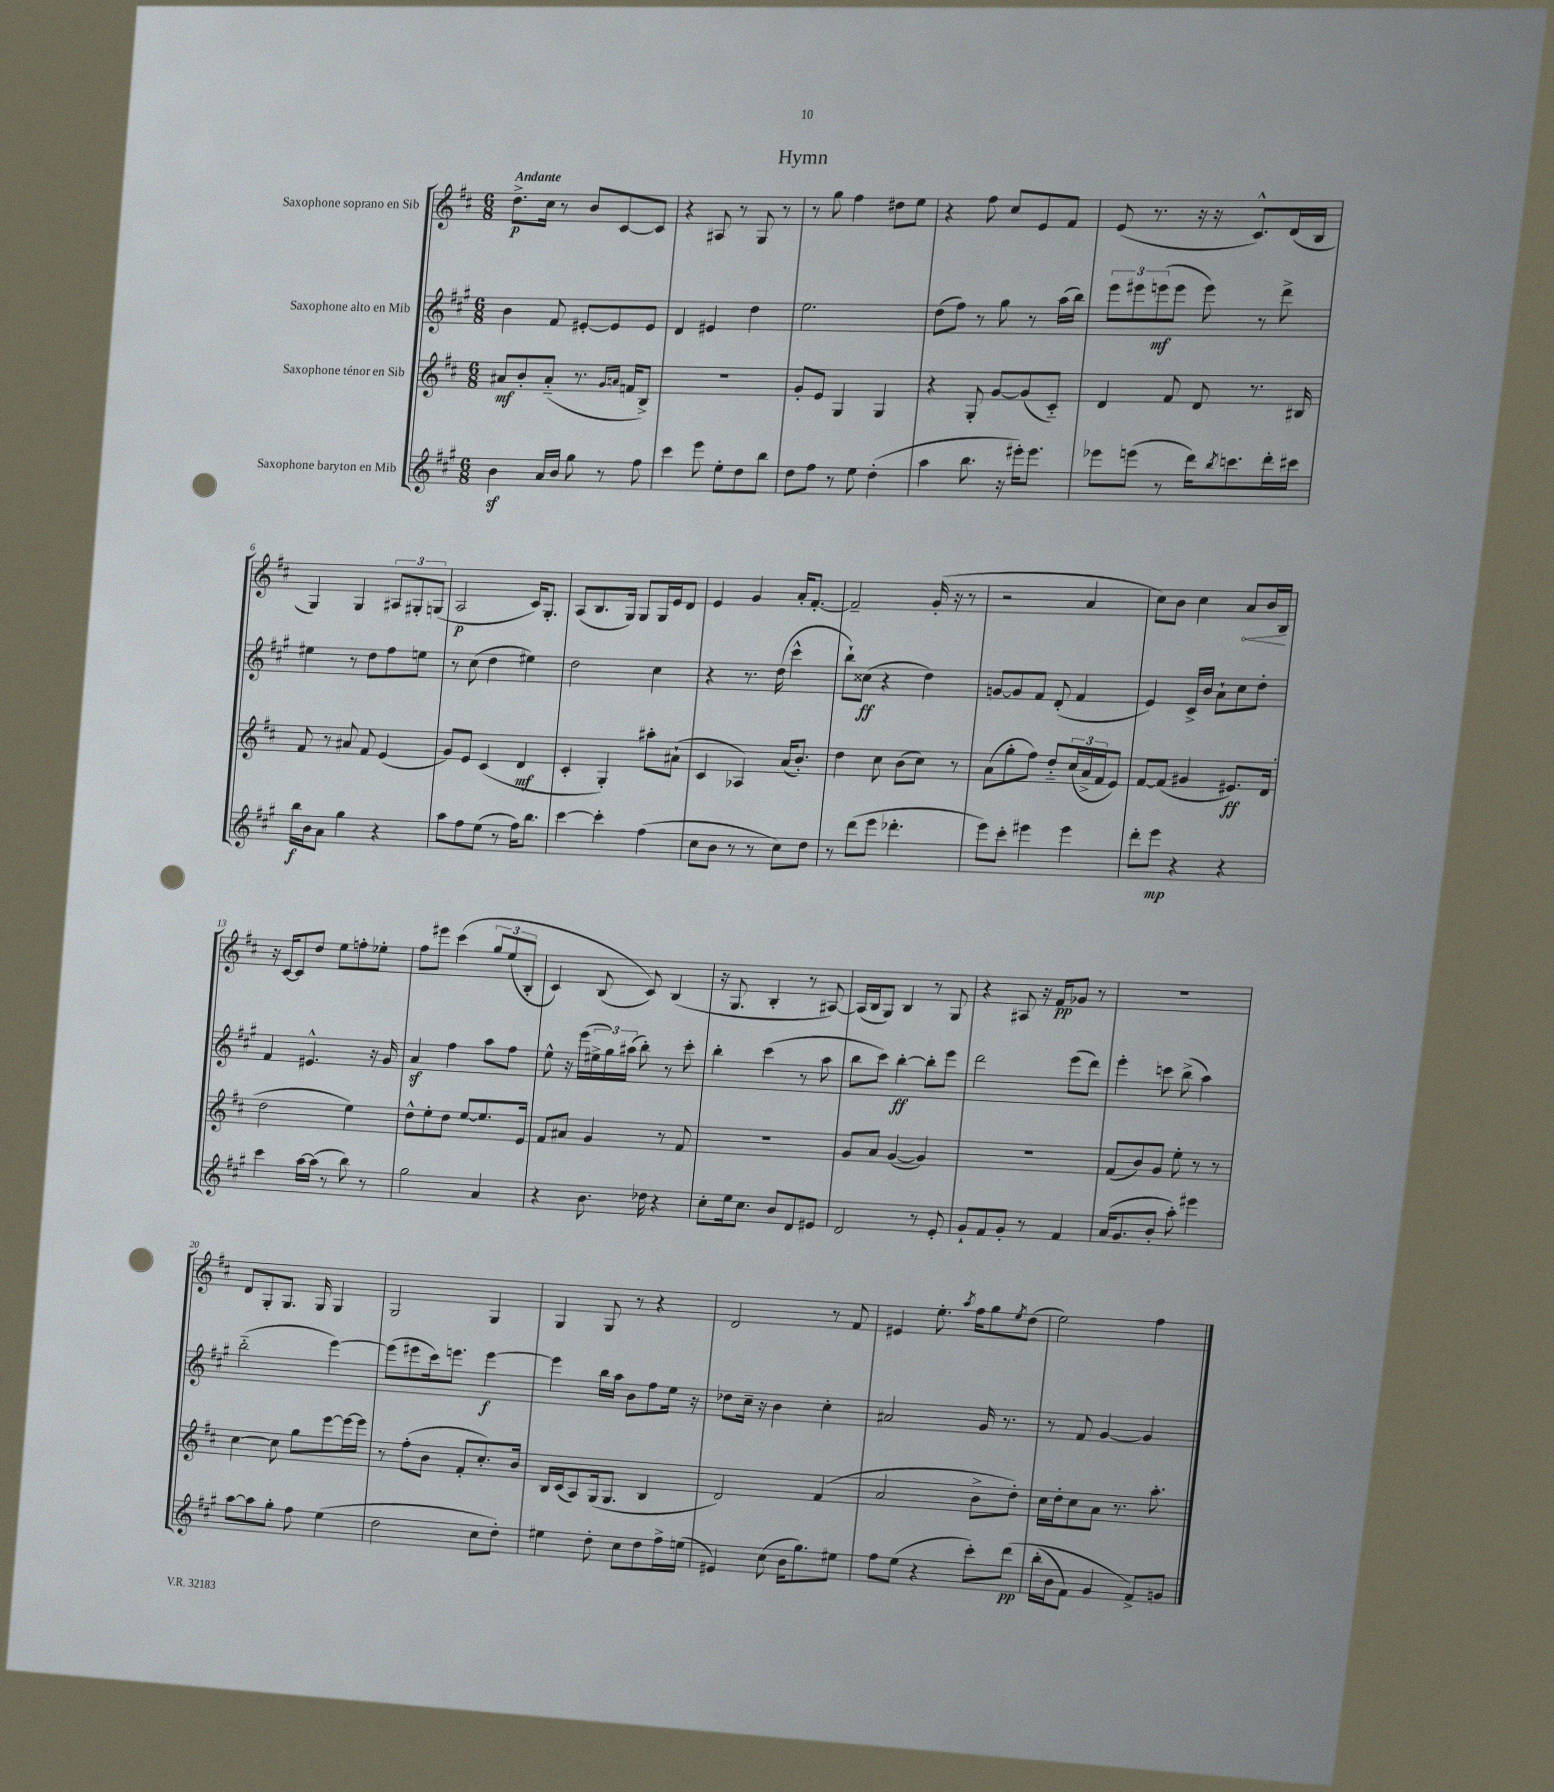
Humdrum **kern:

**kern	**kern	**kern	**kern
*staff4	*staff3	*staff2	*staff1
*clefG2	*clefG2	*clefG2	*clefG2
*k[f#c#g#]	*k[f#c#]	*k[f#c#g#]	*k[f#c#]
*M6/8	*M6/8	*M6/8	*M6/8
4b	8a#	4b	8.dd^
.	8b'	.	.
.	.	.	16cc#
16a	(8a#'~	8f#	8r
16b	.	.	.
8gg#	8.r	[8e#'	8b
8r	.	8e#]	[8c#
.	16qqg	.	.
.	16qqa	.	.
.	16f	.	.
8ff#	8B^)	8e#	8c#]
=	=	=	=
4ccc#	2.r	4d	4r
8eee	.	4e#	8A#
8ee'	.	.	8r
8dd	.	4dd	8G
8bb	.	.	8r
=	=	=	=
8dd	8g'	2.ee	8r
8ff#	8e	.	8gg
8r	4G	.	4ff#
8ee	.	.	.
(4dd'	4G	.	8dd#
.	.	.	8ee
=	=	=	=
4aa	4r	(8dd	4r
.	.	8ff#)	.
8.bb	8G'	8r	8ff#
.	[8g	8gg#	8cc#
16r	.	.	.
16eee#')	(8g]	8r	8e
8.eee#	.	.	.
.	8c#'~)	(16aa	8f#
.	.	16bb)	.
=	=	=	=
8eee-	4d	12eee	(8e
.	.	12eee#	.
(8eee	.	.	8.r
.	.	(12eee	.
8r	8f#	8eee	.
.	.	.	16r
16ddd)	8d	8eee)	16r
8qbb	.	.	.
8.ccc	.	.	8.c#^^)
.	8.r	8r	.
16ddd'	.	8ddd^	(16d
16ccc#	16B#	.	16B
=	=	=	=
16bb	8f#	4ee#	4G)
16b	.	.	.
8a	8r	.	.
4gg#	8a#	8r	4G
.	8f#	8dd	.
4r	(4e	8ff#	12A#
.	.	.	12G#'
.	.	8ee	.
.	.	.	(12G
=	=	=	=
8aa	8g)	8r	2A
8ff#	8e	(8cc#	.
(8ee	(4c#	4dd	.
8r	.	.	.
16ff#)	4d	4ee#)	16c#)
8.bb	.	.	8.G'
=	=	=	=
[4ccc#	4c#'	2dd	(8A
.	.	.	8.B
4ccc#']	4G')	.	.
.	.	.	16G)
.	.	.	8G
(4ff#	8aa#'	4cc#	16G
.	.	.	16e
.	(8a#`	.	8d
=	=	=	=
8cc#	4c#	4r	4e
8b	.	.	.
8r	4A-)	8.r	4g
8r	.	.	.
.	.	(16dd	.
8cc#)	(16a	4ccc#^^	16a'
.	8.b')	.	[8.f#'
8dd	.	.	.
=	=	=	=
8r	4dd	8bb`)	2f#~]
(8ddd	.	(8cc##	.
8eee	8cc#	4r	.
4.ddd-'	(8b	.	.
.	8cc#)	4dd)	(16g'
.	.	.	16r
.	8r	.	8r
=	=	=	=
8eee)	(8a	[8g	2r
8ccc#'	8gg'	8g]	.
4eee#	8ff#)	8f#	.
.	8dd'~	(8d'	.
4eee#	(24cc#	4f#	4a
.	24a^	.	.
.	24f#	.	.
.	8e)	.	.
=	=	=	=
8ddd'	[8f#	4e)	8cc#)
8eee	(8f#]	.	8b
4r	4g#	16c#^	4cc#
.	.	16b	.
.	.	8a`	.
4r	8.e#)	8cc#	8a
.	.	8dd'	16b
.	(16d	.	16B
=	=	=	=
4ccc#	2dd	4f#	16r
.	.	.	[16c#
.	.	.	8c#]
[16aa	.	4.e#^^	8dd
(16aa]	.	.	.
8r	.	.	8ee
8bb)	4ee)	.	8ff'
8r	.	16r	8ee-'
.	.	16g#	.
=	=	=	=
2gg#	8dd^^	4a	8ff#
.	8ee'	.	8eee#
.	8dd	4ff#	&(4ccc#
.	[8ee	.	.
4a	8.ee]	8aa	12gg
.	.	.	(12ee
.	.	8ff#	.
.	.	.	12B'
.	16e	.	.
=	=	=	=
4r	8f#	8ee^^	4c#)
.	8a#	16r	.
.	.	(16eee	.
8.b	4g	24ee#^	(8B
.	.	24gg#)	.
.	.	(24aa#	.
.	.	8bb')	8c#)&)
16dd-	.	.	.
4r	8r	8r	(4B
.	8f#	8ccc#'	.
=	=	=	=
8cc#'	2.r	4bb'	16r
.	.	.	8.G
16ee	.	.	.
8.cc#	.	.	.
.	.	(4ccc#	4B'
8b	.	.	.
8d	.	8r	8r
8e#	.	8aa	[8A#)
=	=	=	=
2d	8g	8bb	(16A#]
.	.	.	16B
.	8a	8ccc#)	8G)
.	([4g	[4bb'	4B
8r	4g])	8bb']	8r
8e'	.	8eee	8G
=	=	=	=
8g#`	2.r	2ddd	4r
8f#	.	.	.
8g#'	.	.	8A#
8r	.	.	16r
.	.	.	16f#
4f#	.	(8eee	8g-
.	.	8ddd)	8r
=	=	=	=
(16a	(8f#	4eee'	2.r
8.g#	.	.	.
.	8b)	.	.
8b'	8g	8ccc	.
8aa')	8ee'	(8bb^	.
4eee#	8r	4aa)	.
.	8r	.	.
=	=	=	=
[8aa	[4cc#	(2bb'~	8d
8aa]	.	.	8G'
8gg#'	8cc#]	.	8.G
8ff#	8gg	.	.
.	.	.	16G
(4ee	[8eee	[4eee)	4G
.	16eee_	.	.
.	16eee]	.	.
=	=	=	=
2dd	8r	(8eee]	2G
.	(8ff#'	8eee#	.
.	8b	16ccc#)	.
.	.	8.eee	.
.	8f#'	.	.
8cc#	8.cc#')	[4eee	4G
8dd')	.	.	.
.	16b	.	.
=	=	=	=
4ee#	16B	4eee]	4G
.	(16c#	.	.
.	8A)	.	.
8dd'	(16G	16bb	8G
.	8.G	16aa	.
8cc#	.	8b	8r
8dd	4B	8ff#	4r
16ff#^	.	16ee	.
(16ee	.	16r	.
=	=	=	=
4e#)	2d)	8dd-	2d
.	.	16cc#~	.
.	.	16r	.
(8cc#	.	4b	.
16b	.	.	.
8.gg#)	.	.	.
.	(4f#	4cc#'	8r
8ee#	.	.	8f#
=	=	=	=
8ff#	2a	2a#	4e#
(8ee	.	.	.
4r	.	.	8.ee'
.	.	.	8qaa
.	.	.	16ff#
8ccc#')	8b^	16g#	8gg
.	.	8.r	.
.	.	.	8qee
&(8ddd	8dd')	.	(8dd
=	=	=	=
(16bb'	16cc#	8r	2ee)
16b	16dd'	.	.
8f#)	8cc#	8f#	.
4g#	8a	[4g#	.
.	8.r	.	.
8f#^&)	.	4g#]	4ff#
.	8.aa'	.	.
8g	.	.	.
==	==	==	==
*-	*-	*-	*-
